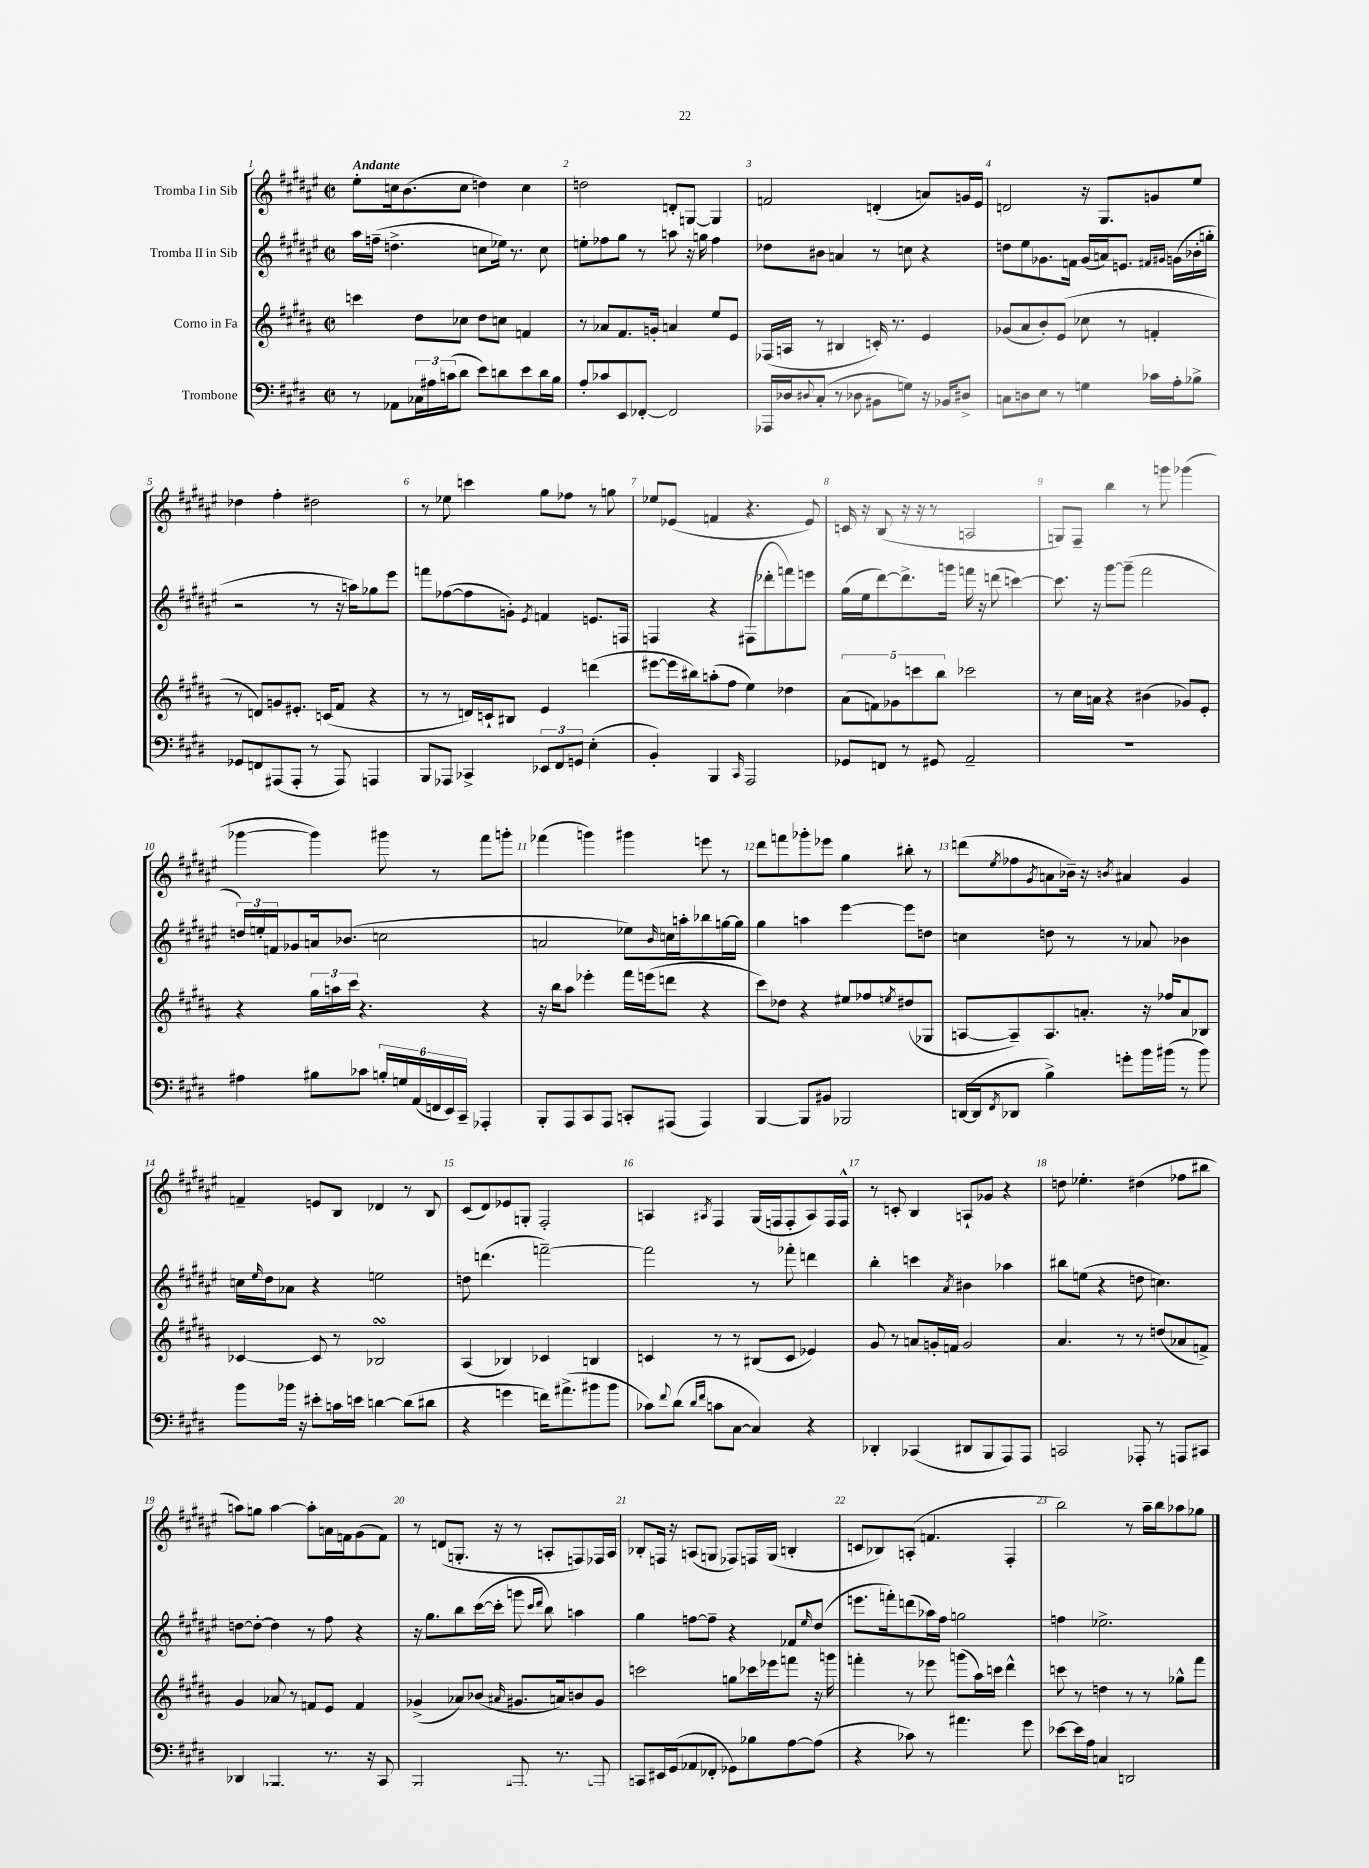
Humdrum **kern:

**kern	**kern	**kern	**kern
*part4	*part3	*part2	*part1
*staff4	*staff3	*staff2	*staff1
*I"Trombone	*I"Corno in Fa	*I"Tromba II in Sib	*I"Tromba I in Sib
*clefF4	*clefG2	*clefG2	*clefG2
*k[f#c#g#d#]	*k[f#c#g#d#a#]	*k[f#c#g#d#a#e#]	*k[f#c#g#d#a#e#]
*M2/2	*M2/2	*M2/2	*M2/2
*met(c|)	*met(c|)	*met(c|)	*met(c|)
=1	=1	=1	=1
!	!	!	!LO:TX:a:B:t=Andante
8r	4cccn\	16aa#\LL	8ee#'\L
.	.	(16ffn~\JJ	.
8AA-X\L	.	4.ddn^\	16ccn\k
.	.	.	(8.b\
24C-X\L	8dd#\L	.	.
24A#X\	.	.	.
(24cn\J	.	.	.
8d#\J	8cc-X\J	.	8cc\J
8e\L)	8dd#\L	8ccn\L	4ddn\)
8dn\	8ccn\J	16ee-X\Jk)	.
.	.	8.r	.
8e\	4fn/	.	4cc\
16d\L	.	8cc\	.
16B\JJ	.	.	.
=2	=2	=2	=2
8A'/L	8r	8een'\L	2ddn\
8c-X/	8a-X/L	8ff-X\	.
8EE/	8.f#/	8gg#\J	.
[8FF-X'/J	.	8r	.
.	16gn'/Jk	.	.
2FF-/]	4an/	8aan\	8dn'/L
.	.	16r	[8Gn/J
.	.	16ggn\	.
.	8ee/L	4ff-\	4G/]
.	8e/J	.	.
=3	=3	=3	=3
16AAA-X/LL	(16F-X/LL	8dd-X\L	2fn/
16D-X/J	16An/JJ	.	.
8qqD#X/	.	.	.
(8C#'/J	8r	8b#X\J	.
8r	4B#X/	4an/	.
8D-X\	.	.	.
8BB#X\L	16cn'/)	8r	(4dn'/
.	8.r	.	.
8Gn\J)	.	8ccn\	.
16r	4e/	4r	8an/L)
16BB-X/KL	.	.	.
8D#X^/J	.	.	16gn/L
.	.	.	16e#/JJ
=4	=4	=4	=4
8Cn\L	(8g-X/L	8ddn\L	2dn/
8Dn\	8a#/	8ee#\	.
8E\J	8b'/)	8.g-X\	.
8r	(8e/J	.	.
.	.	16fn\Jk	.
4Gn\	8cc-X\	(16g-/LL	16r
.	.	16an/J)	8.G#/L
.	8r	8.en/J	.
16c-X\LL	4fn'/	.	8gn/
.	.	16qqf#X/LL	.
.	.	16qqg#X/JJ	.
16A'\J	.	(16gn\LL	.
8B-X^\J	.	16b-X'\	8ee#/J
.	.	16ggn'\JJ	.
!!LO:LB:g=z
=5	=5	=5	=5
8GG-X/L	8r	2r	4dd-X\
8FFn/	8dn/L)	.	.
(8AAA#X/	8gn/	.	4ff#'\
8AAA#'/J	8.e#X'/J	.	.
8r	.	8r	2dd#X\
.	(16cn/KL	.	.
8AAA#/)	8f#/J	16r	.
.	.	16aan\KL)	.
4AAAn/	4r	8gg-X\	.
.	.	8eee#\J	.
=6	=6	=6	=6
8BBB/L	8r	8fffn\L	8r
8AAA-X/J	8r	([8ff-X\	8ee-X\
4CC-X^/	16dn/LL)	8ff-\]	4cccn\
.	16cn`/J	.	.
.	8B#X/J	8gn'\J)	.
.	.	8qe#/	.
12EE-X/L	4e/	4fn/	8gg#\L
12FF#/	.	.	.
.	.	.	8ff-X\J
12GGn/J	.	.	.
(4E'\	(4dddn\	8.en/L	8r
.	.	.	8ggn\
.	.	16Fn/Jk	.
=7	=7	=7	=7
4BB'/)	[8eee#X\L	4Fn/	8ee-X/L
.	16eee#\L]	.	(8e-X/J
.	16bb#X\J)	.	.
4BBB/	(8aan'\	4r	4fn/
.	8ff#\J	.	.
16qqCC#/	.	.	.
2AAA/	4ee\)	(8F#X\L	4.r
.	.	8ddd-X'\	.
.	4dd-X\	8fffn\)	.
.	.	8eeen\J	8e-/)
=8	=8	=8	=8
8GG-X/L	(10a#\L	(16gg#\LL	16cn/
.	.	16ee#\J	16r
.	10fn\)	.	.
8FFn/J	.	[8ddd#\)	(8B/
.	10g-X\	.	.
8r	.	8.ddd#^\]	16r
.	10cccn\	.	.
.	.	.	16r
8GG#X/	.	.	8r
.	10bb\J	.	.
.	.	16gggn\Jk	.
2AA~/	2ccc-X\	16fffn\	2An/
.	.	16r	.
.	.	(8dddn\	.
.	.	[4cccn\)	.
=9	=9	=9	=9
1r	8r	8.ccc\]	8Gn/L)
.	16cc#\LL	.	8F#~/J
.	16an\JJ	16r	.
.	4r	[8ggg#\L	4bb\
.	.	(8ggg#~\J]	.
.	(4b#X\	2fff#\	8r
.	.	.	8gggn\
.	8g-X/L)	.	(4ggg-X\
.	8e'/J	.	.
!!LO:LB:g=z
=10	=10	=10	=10
4A#X\	4r	24ddn/LL)	[4ggg-X\
.	.	24een'/	.
.	.	24fn/J	.
.	.	8g-X/	.
8B#X\L	24gg#\LL	16an/k	4ggg-\])
.	24aan\	.	.
.	.	(8.b-X/J	.
.	24ccc#\JJ	.	.
8c-X\J	4.r	.	.
24Bn'/LL	.	2ccn\	8ggg#X\
24Gn/	.	.	.
(24AA/	.	.	.
24FFn/	.	.	8r
24EE/)	.	.	.
24CC#~/JJ	.	.	.
4AAA-X'/	4r	.	8fff#\L
.	.	.	8gggn'\J
=11	=11	=11	=11
8BBB'/L	16r	2an/	(4fff-X\
.	16bb\KL	.	.
8AAA/	8aa#\J	.	.
8CC#/	4eee-X'\	.	4gggn\)
8AAA/J	.	.	.
8CCn'/L	16fff#\LL	8ee-X\L)	4ggg#X\
.	(16eeen\J	.	.
.	.	16qqb/	.
(8AAA#X/J	8dddn\J	16ccn\L	.
.	.	16aan'\J	.
4AAA#/)	4r	8bb-X\	8eeen\
.	.	[16ggn\L	8r
.	.	16gg\JJ]	.
=12	=12	=12	=12
[4BBB/	8ccc#\L)	4gg#\	8ddd#\L
.	8dd-X\J	.	8fffn\
8BBB/L]	4r	4aan\	8ggg-X'\
8BB#X/J	.	.	8eee-X\J
2BBB-X/	8ee#X/L	[4eee#\	4gg#\
.	8ff-X/	.	.
.	8qeen/	.	.
.	(8dd#X/	8eee#\L]	8bb#X'\
.	8G-X/J	8ddn\J	8r
=13	=13	=13	=13
([16DDn/LL	[8An/L	4ccn\	(8dddn\L
16DD/J]	.	.	.
8qFF#/	.	.	8qee#/
8DD-X/J	8A~/])	.	8ff-X\
.	.	.	8qg#/
4B^\)	8.A/	8ddn\	8an\
.	.	8r	16b-X~\Jk)
.	8.an'/J	.	16r
.	.	.	8qbn/
8gn'\L	.	8r	4a#X/
16b\L	16r	8a-X/	.
(16b#X\JJ	16ff-X/KL	.	.
8r	8a/	4b-X\	4g#/
8b#\)	8B-X/J	.	.
!!LO:LB:g=z
=14	=14	=14	=14
8b\L	[4c-X/	16ccn\LL	4fn~/
.	.	16qqee#/	.
.	.	16dd#\J	.
16b-X\Jk	.	8a-X\J	.
16r	.	.	.
8e#X'\L	8c-/]	4r	8en/L
16cn\L	8r	.	8B/J
16en\JJ	.	.	.
[4dn\	2B-XsSSs/	2een\	4d-X/
(8d\L]	.	.	8r
8d#X\J	.	.	8B/
=15	=15	=15	=15
4r	(4A#/	8ddn\	(8c#/L
.	.	(4.dddn\	8d#/)
4gn\	4B-X/)	.	8e-X/
.	.	.	8Gn'/J
16fn\KL)	4c-X/	[2fffn~\)	2F#'/
(8.a#X^\	.	.	.
8b#X\	4Bn/	.	.
8b#\J	.	.	.
=16	=16	=16	=16
8c-X\L)	4cn/	2fff\]	4An/
8qqf#/	.	.	.
(8d#\J	.	.	.
16qqd#/LL	.	.	.
16qqf#/JJ	.	.	8qA#X/
8cn\L	8r	.	4F#/
[8C#\J	8r	.	.
4C#/])	(8B#X/L	8r	(16G#/LL
.	.	.	16Fn/J
.	8c/J	8fff-X'\	8F'/
4r	4e-X/)	4dddn\	8A#/)
.	.	.	16F/L
.	.	.	16F^^/JJ
=17	=17	=17	=17
4DD-X'/	8g#/	4bb'\	8r
.	8r	.	8cn'/
(4CC-X/	8an/L	4cccn\	4B/
.	16gn'/L	.	.
.	16fn/JJ	.	.
.	.	8qa#/	.
8DD#X/L	2g/	4b#X\	8An`/L
8BBB/	.	.	8g-X/J
8AAA/)	.	4aa-X\	4r
8AAA/J	.	.	.
=18	=18	=18	=18
2CCn/	4.a#/	8bb#X\L	8ddn\
.	.	(8een\J	4.ee-X'\
.	.	4r	.
.	8r	.	.
8AAA-X'/	8r	8ddn\	(4dd#X\
8r	(8ddn/L	4.ccn\)	.
8AAAn/L	8a-X/	.	8ff-X\L
8CC#X/J	8fn^/J)	.	8bb#X\J
!!LO:LB:g=z
=19	=19	=19	=19
4DD-X/	4g#/	[8ddn\L	8aan\L)
.	.	8dd'\J_	8ggn\J
(4.BBB-X'/	8a-X/	4dd\]	[4aa\
.	8r	.	.
.	8fn/L	8r	8aa'\L]
8.r	8e/J	8ff#\	16an\L
.	.	.	16fn\J
.	4f/	4r	(8g#\
16r	.	.	.
8CC#/	.	.	8f\J)
=20	=20	=20	=20
2BBB/	(4g-X^/	16r	8r
.	.	8.gg#\L	.
.	.	.	(8dn/L
.	8a-X/L)	8bb\	8.Gn'/J
.	(8b-X/J	([16ccc#\L	.
.	.	16ccc#'\JJ]	16r
.	16qqa#X/	.	.
8.AAA#X/)	8.g#X/L	8gggn\	8r
.	.	16qqccc#/LL	.
.	.	16qqddd#/JJ	.
.	.	8bb\)	8An'/L
8.r	16an/k)	.	.
.	8bn/	4aan\	8Fn/)
8AAAn/	8g#/J	.	16F-X/L
.	.	.	16A/JJ
=21	=21	=21	=21
8CCn/L	2cccn\	4gg#\	8B-X'/L
16EE#X/L	.	.	16Fn/Jk
(16GG#/J	.	.	16r
8AA-X/	.	[8ffn\L	(8An/L
8FF-X'/J	.	8ff~\J]	8Gn/J
8GG-X\L)	8ggn\L	4r	8F-X/L)
8B-X\	16ccc-X\L	.	16Fn/L
.	16eee-X\J	.	(16G/JJ
[8A\	8fffn\J	8f-X/L	4Bn'/
.	.	16qqee#/	.
(8A\J]	16r	(8dd#/J	.
.	16gggn\	.	.
=22	=22	=22	=22
4r	4fffn'\	8.eeen\L	8cn/L
.	.	.	8B-X/)
.	.	16fffn'\k)	.
8c-X\)	8r	(8dddn\	(8An'/J
8r	8eee-X\	16aa-X\L)	4.fn/
.	.	16ff#\JJ	.
4.a#X\	(8gggn\L	2ggn\	.
.	16aa#\L)	.	.
.	16cccn\JJ	.	.
.	4ddd#^^\	.	4F#'/
8g#\	.	.	.
=23	=23	=23	=23
[8e-X\L	8cccn\	4ffn\	2bb\)
16e-\L]	8r	.	.
16A\JJ	.	.	.
4Cn/	4ddn\	2.ee-X^\	.
2DDn/	8r	.	8r
.	8r	.	16aa#~\LL
.	.	.	16bb\J
.	8gg-X^^\L	.	8aa-X\
.	8fff#\J	.	8gg-X\J
==	==	==	==
*-	*-	*-	*-
